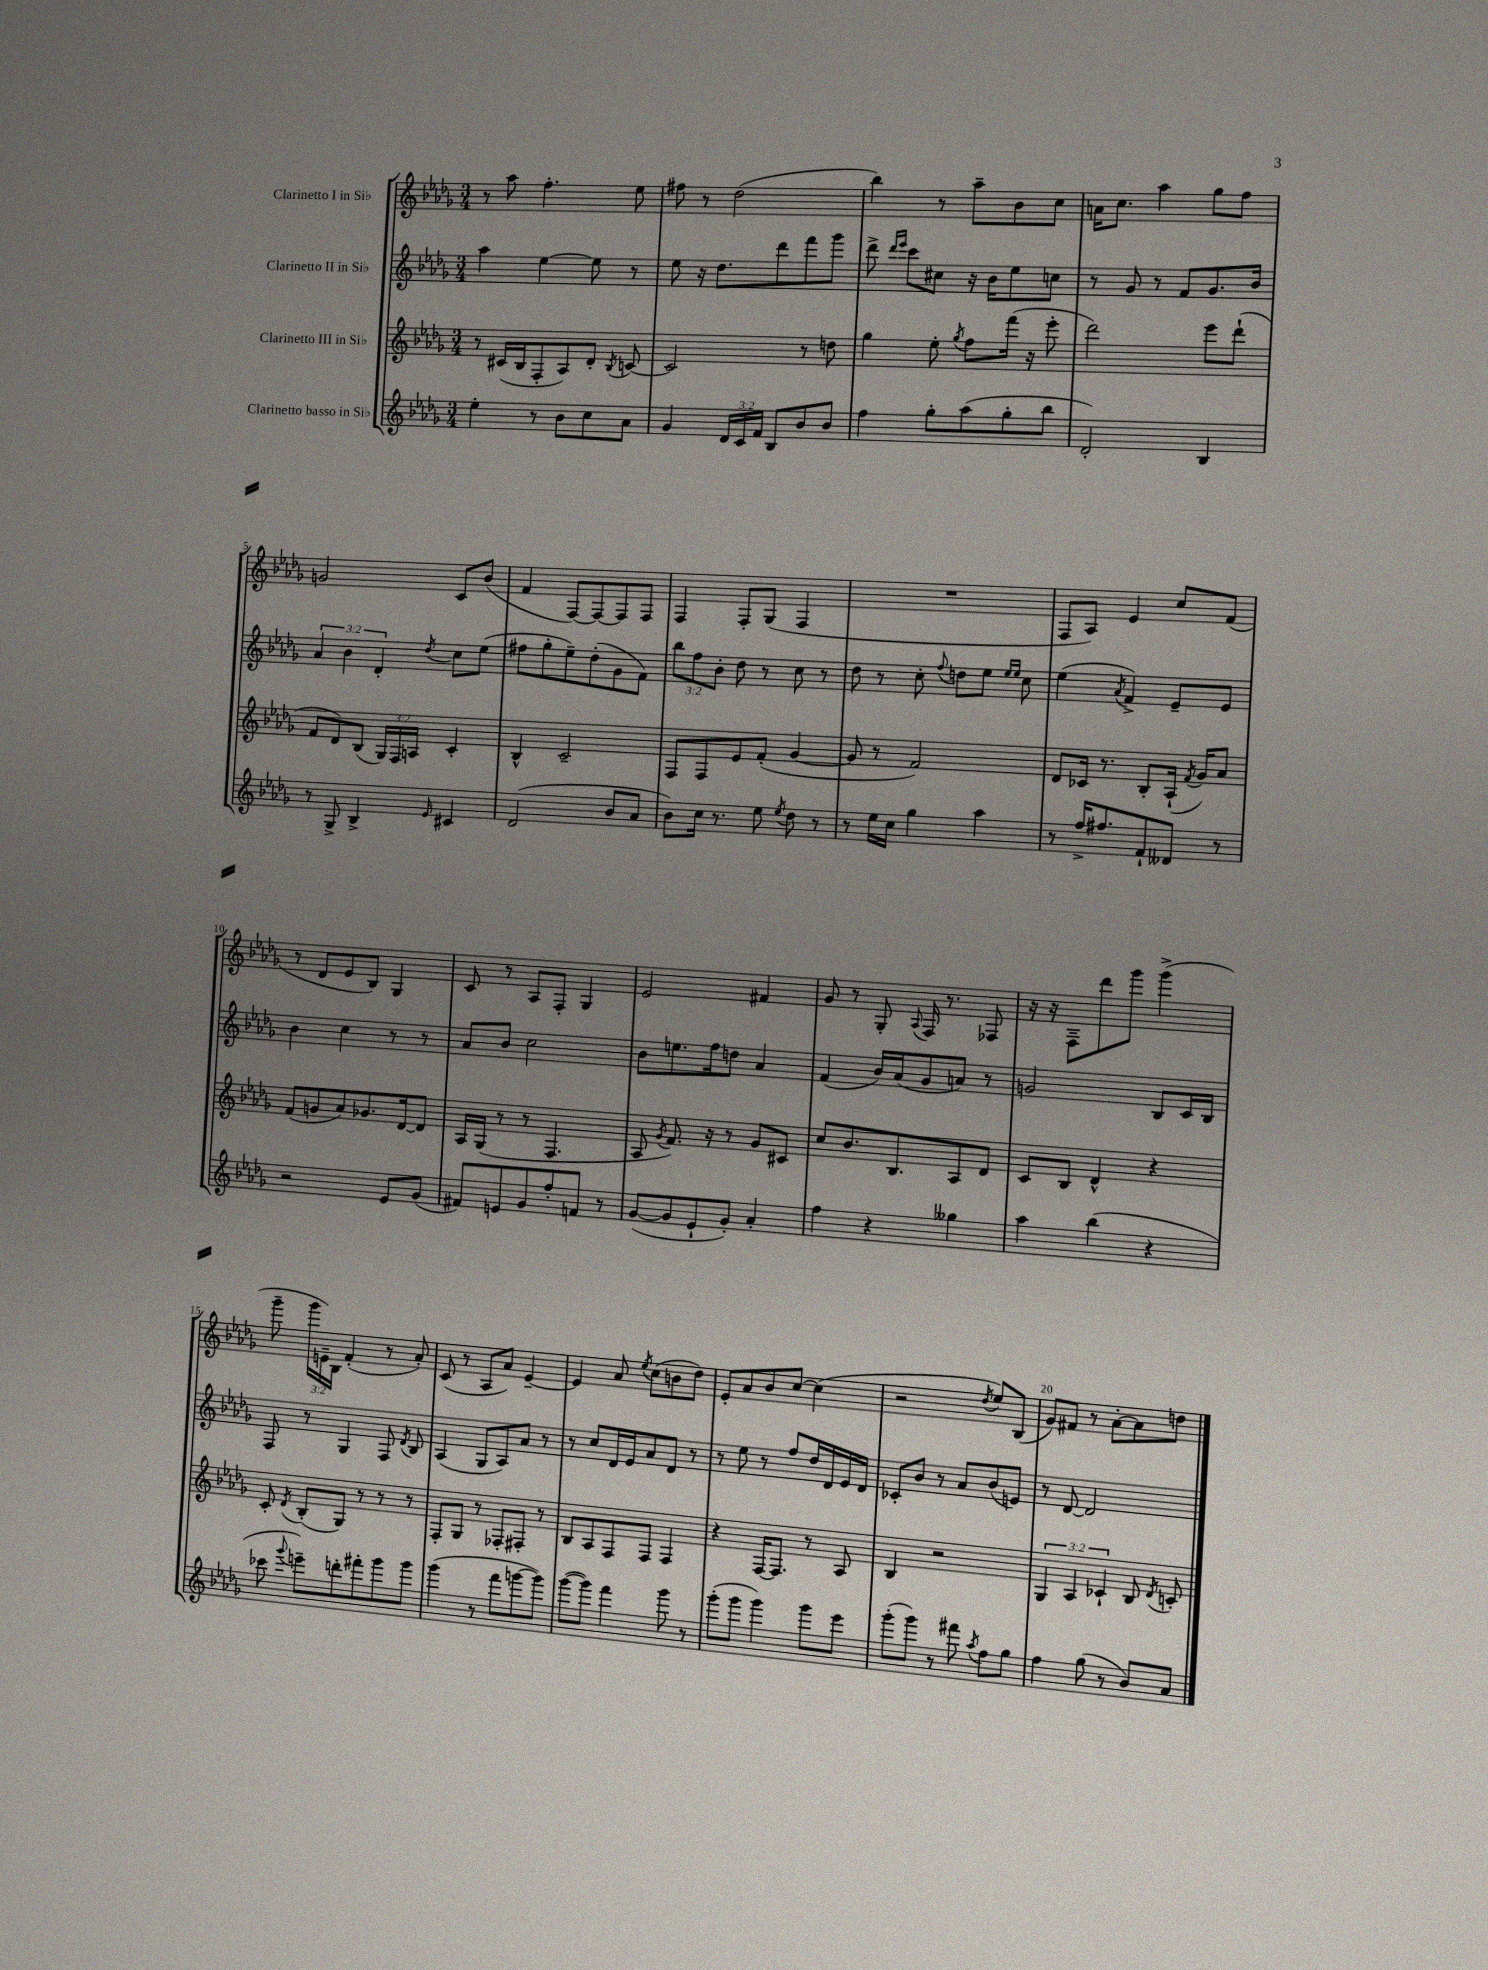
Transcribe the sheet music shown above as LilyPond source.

<<
\new StaffGroup <<
\new Staff = "s0" \with { instrumentName = "Clarinetto I in Sib" } {
    \clef treble \key des \major \numericTimeSignature \time 3/4 \override Staff.TupletNumber.text = #tuplet-number::calc-fraction-text
    \autoBeamOff r8 aes''8 f''4.-. ees''8 |
    fis''8 r8 des''2( |
    bes''4) r8 aes''8[-- bes'8 c''8] |
    a'16[ c''8.] aes''4 ges''8[ f''8] |
    g'2 c'8[ bes'8]( |
    f'4 f8[~) f8~ f8 f8] |
    f4 f8[-. ges8]( f4 |
    R2. |
    f8[ aes8]) ees'4 c''8[ f'8]( |
    r8 des'8[ ees'8 bes8]) ges4 |
    c'8 r8 aes8[ f8]-. ges4 |
    ees'2 fis'4 |
    ges'8 r8 ges8-. \appoggiatura { aes8 } f16 r8. fes8 |
    r16 r16 f8[-- des'''8 ges'''8] ges'''4->( |
    ges'''8-- \tuplet 3/2 { ges'''16[ e'16--) bes16] } f'4-.( r8 aes'8-.) |
    c'8( r8 aes8[ aes'8]) ees'4~-- |
    ees'4 aes'8 \acciaccatura { ees''8 } c''8[( b'8 des''8]) |
    ees'8[-. aes'8 bes'8 c''8]~ c''4( |
    r2 \acciaccatura { des''8 } ees''8[) bes8]( |
    ges'8[) fis'8] r8 aes'8[~-. aes'8 d''8] \bar "|." |
}
\new Staff = "s1" \with { instrumentName = "Clarinetto II in Sib" } {
    \clef treble \key des \major \numericTimeSignature \time 3/4 \override Staff.TupletNumber.text = #tuplet-number::calc-fraction-text
    \autoBeamOff aes''4 ees''4~ ees''8 r8 |
    ees''8 r16 des''8.[ des'''8 f'''8 ges'''8] |
    des'''8-> \grace { des'''16[ ees'''16] } c'''8[ cis''8] r16 bes'16[ ees''8 c''8] |
    r8 ges'8 r8 f'8[ ges'8. bes'16] |
    \tuplet 3/2 { aes'4 bes'4 des'4-. } \acciaccatura { des''8 } c''8[ ees''8]( |
    fis''8[ ges''8-. ees''8--) des''8-.( ges'8 f'8]) |
    \tuplet 3/2 { bes''8[ f''8 bes'8]-. } des''8 r8 c''8 r8 |
    des''8 r8 c''8-. \appoggiatura { f''8 } d''8[ ees''8] \grace { ees''16[ ees''16] } c''8 |
    ees''4( \acciaccatura { aes'8 } f'4->) ees'8[-- ees'8] |
    bes'4 c''4 r8 r8 |
    aes'8[ bes'8] c''2 |
    bes'8[ e''8. f''16 d''8] aes'4 |
    f'4( bes'16[) aes'16( ges'8 a'8]) r8 |
    g'2 bes8[ c'16 bes16] |
    f8 r8 ges4 f8 \acciaccatura { des'8 } bes8 |
    aes4( ges8[ aes8) aes'8] r8 |
    r8 c''8[ des'16 ees'16 aes'8 des'8] r8 |
    r8 ees''8 r8 f''8[ des''16 des'16 ees'16 des'16] |
    ces'8[-. bes'8] r8 aes'8[ bes'8( e'8]) |
    r8 des'8~ des'2 \bar "|." |
}
\new Staff = "s2" \with { instrumentName = "Clarinetto III in Sib" } {
    \clef treble \key des \major \numericTimeSignature \time 3/4 \override Staff.TupletNumber.text = #tuplet-number::calc-fraction-text
    \autoBeamOff r8 cis'16[( bes16 f8-. aes8) des'8]-. \acciaccatura { bes8 } c'8~ |
    c'2 r8 d''8 |
    ges''4 ees''8-. \acciaccatura { ges''8 } f''8[ f'''16]( r16 ees'''8-. |
    des'''2) ees'''8[ des'''8]-!( |
    f'8[ des'8) bes8]( \tuplet 3/2 { ges16[) f16 a16] } c'4-. |
    bes4-^ c'2-- |
    f8[ f8 ees'8 f'8]-.( ges'4~ |
    ges'8 r8 f'2) |
    des'8[ ces'16] r8. bes8[-. aes16]-!( \acciaccatura { f'8 } ges'16[) aes'8] |
    f'8[( g'8 aes'8) ges'8. des'16~ des'8] |
    aes16[ ges16]( r8 r8 f4. |
    aes8 \acciaccatura { ges'8 } f'8.) r16 r8 ges'8[ cis'8] |
    c''8[ bes'8. bes8. aes8 des'8] |
    c'8[ bes8] des'4-^ r4 |
    c'8-. \acciaccatura { des'8 } bes8[-.( ges8]) r8 r8 r8 |
    f8[-. ges8] r8 fes8[-. fis8]-. r8 |
    bes8[ aes8 f8 f8] f4 |
    r4 f16[~ f8.] r8 aes8 |
    bes4 r2 |
    \tuplet 3/2 { ges4 aes4 ces'4-! } bes8 \acciaccatura { des'8 } c'8-. \bar "|." |
}
\new Staff = "s3" \with { instrumentName = "Clarinetto basso in Sib" } {
    \clef treble \key des \major \numericTimeSignature \time 3/4 \override Staff.TupletNumber.text = #tuplet-number::calc-fraction-text
    \autoBeamOff ees''4-. r8 bes'8[ c''8 aes'8] |
    ges'4 \tuplet 3/2 { des'16[ c'16 f'16] } bes8[ bes'8 bes'8] |
    f''4 ges''8[-. aes''8( ges''8-. bes''8] |
    des'2-.) bes4 |
    r8 ges8-> bes4-> \grace { ees'16 } cis'4 |
    des'2( bes'8[ aes'8] |
    bes'8[) c''16] r8. ees''8 \acciaccatura { ees''8 } des''8 r8 |
    r8 ees''16[ c''16] ges''4 aes''4 |
    r8 f''16[-> fis''8. f'8-! deses'8] r8 |
    r2 ees'8[ ges'8]( |
    fis'8[) e'8 ges'8 f''8-. f'8] r8 |
    ges'8[~( ges'8 ees'8-! ges'8]-.) aes'4-. |
    f''4 r4 geses''4 |
    aes''4 bes''4( r4 |
    ces'''8 \appoggiatura { ges'''8 } e'''8[--) d'''8-. fis'''8-. ges'''8 ges'''8] |
    ges'''4( r8 f'''8[ g'''8~ g'''8]) |
    ges'''8[~( ges'''8]) f'''4 ges'''8 r8 |
    ges'''8[-.( ges'''8] ges'''4) ges'''8[ ees'''8] |
    ges'''8[-.( ges'''8]) r8 fis'''8 \acciaccatura { aes''8 } f''8[ ges''8] |
    f''4 ges''8( r8 bes'8[) aes'8] \bar "|." |
}
>>
>>
\layout { \context { \Score \override BarNumber.break-visibility = ##(#f #t #t) barNumberVisibility = #(every-nth-bar-number-visible 5) } }
